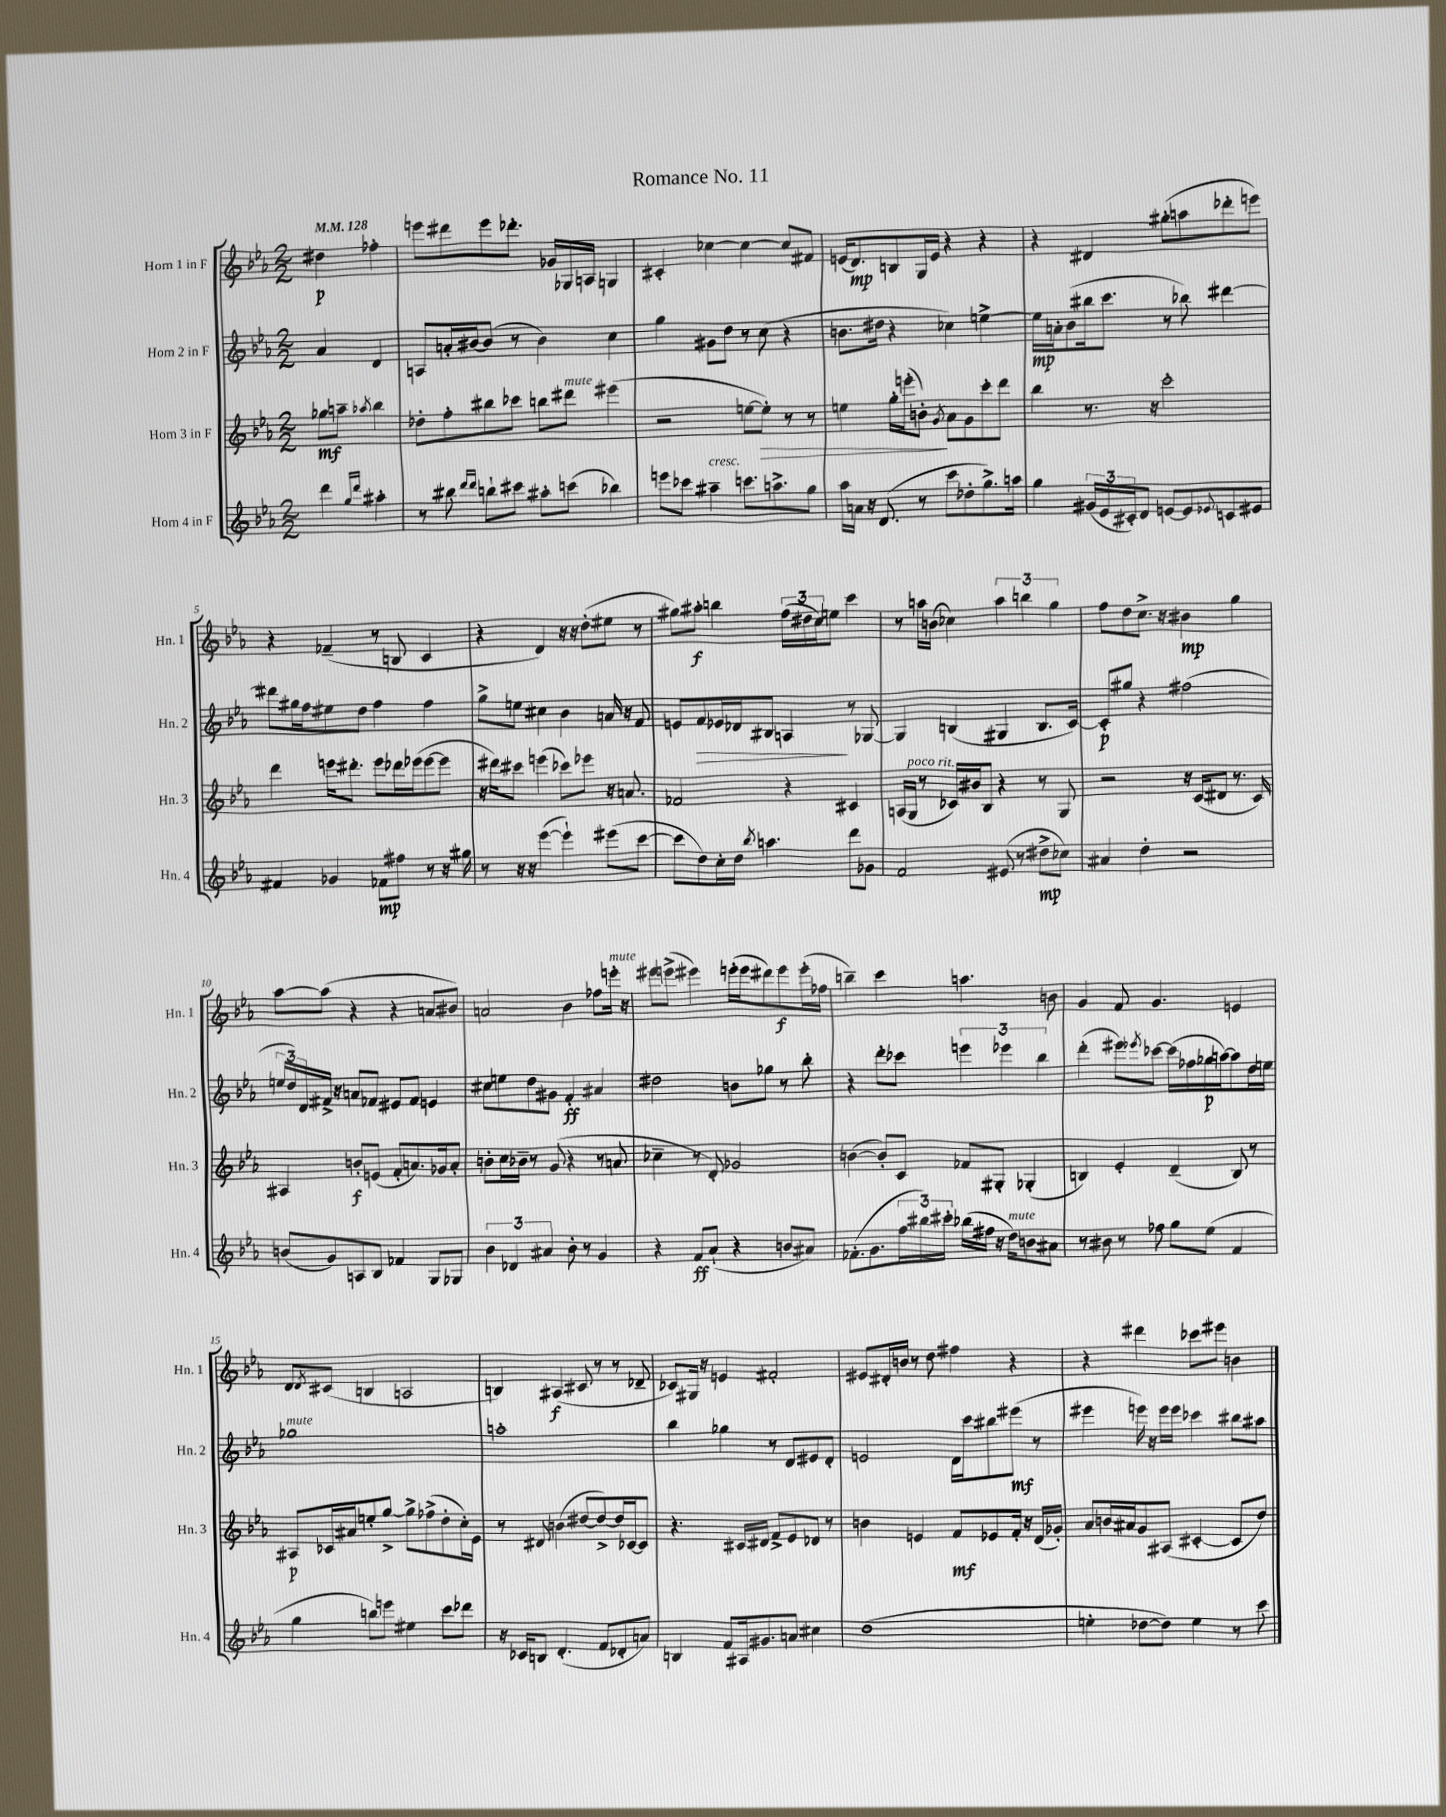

**kern	**dynam	**kern	**dynam	**kern	**dynam	**kern	**dynam
*part4	*part4	*part3	*part3	*part2	*part2	*part1	*part1
*staff4	*staff4	*staff3	*staff3	*staff2	*staff2	*staff1	*staff1
*I"Horn 4 in F	*	*I"Horn 3 in F	*	*I"Horn 2 in F	*	*I"Horn 1 in F	*
*I'Hn. 4	*	*I'Hn. 3	*	*I'Hn. 2	*	*I'Hn. 1	*
*clefG2	*	*clefG2	*	*clefG2	*	*clefG2	*
*k[b-e-a-]	*	*k[b-e-a-]	*	*k[b-e-a-]	*	*k[b-e-a-]	*
*M2/2	*	*M2/2	*	*M2/2	*	*M2/2	*
*MM128	*	*MM128	*	*MM128	*	*MM128	*
=	=	=	=	=	=	=	=
4ddd\	.	8gg-X\L	mf	4a-/	.	4dd#X\	p
.	.	8aan~\J	.	.	.	.	.
16qqgg/LL	.	.	.	.	.	.	.
16qqddd/JJ	.	8qaa-X/	.	.	.	.	.
4aa#X'\	.	4bb-\	.	4d/	.	4ff-X'\	.
=1	=1	=1	=1	=1	=1	=1	=1
8r	.	8dd-X'\L	.	8An/L	.	8eeen\L	.
8bb#X\	.	8ff'\	.	16an'/L	.	8ddd#X\	.
.	.	.	.	[16b#X/J	.	.	.
16qqddd/LL	.	.	.	.	.	.	.
16qqddd/JJ	.	.	.	.	.	.	.
8bbn`\L	.	8bb#X\	.	(8b#/J]	.	8eee\	.
8ccc#X\J	.	8ccc-X\J	.	8r	.	8.ddd-X'\J	.
8aa#X'\L	.	8bbn\L	.	4b#\)	.	.	.
.	.	.	.	.	.	16g-X/LL	.
!	!	!LO:TX:a:i:t=mute	!	!	!	!	!
(8cccn\J	.	8ddd#X\J	.	.	.	16G-X/	.
.	.	.	.	.	.	16An/JJ	.
4bb-X\)	.	(4eee#X\	.	4cc\	.	4Gn/	.
=2	=2	=2	=2	=2	=2	=2	=2
8eeen\L	.	2r	.	4gg\	.	4c#X'/	.
8ccc-X\J	.	.	.	.	.	.	.
!LO:TX:a:i:t=cresc.	!	!	!	!	!	!	!
4aa#X~\	.	.	.	8g#X\L	.	[4cc-X\	.
.	.	.	.	8dd\J	.	.	.
8.cccn\L	.	[8een\L	.	8r	.	4cc-\_	.
!	!	!	!LO:HP:b	!	!	!	!
.	.	8ee'\J])	>	(8cc\	.	.	.
8.aan^\	.	.	.	.	.	.	.
.	.	8r	.	4r	.	8cc-/L]	.
8gg\J	.	8r	.	.	.	8f#X/J	.
=3	=3	=3	=3	=3	=3	=3	=3
16aa-\LL	.	4een\	.	8.bn\L	.	(16en/KL	.
16an\JJ	.	.	.	.	.	8.d/)	mp
16r	.	.	.	.	.	.	.
(8.d/	.	.	.	16dd#X\Jk	.	.	.
.	.	16gg'\LL	.	4r	.	8Bn/	.
.	.	(16eeen'\J	.	.	.	.	.
8r	.	8bn'\J)	.	.	.	16G/L	.
.	.	.	.	.	.	16e/JJ	.
.	.	8qg/	.	.	.	.	.
8ccc\L	.	8a-\L	]	4cc-X\)	.	4r	.
8dd-X'\	.	8g\	.	.	.	.	.
8.gg^\)	.	8ccc'\	.	[4een^\	.	4r	.
.	.	8ddd\J	.	.	.	.	.
16aan\Jk	.	.	.	.	.	.	.
=4	=4	=4	=4	=4	=4	=4	=4
4gg\	.	4bb-\	.	16ee\LL]	mp	4r	.
.	.	.	.	16an'\J	.	.	.
.	.	.	.	(8b-\	.	.	.
(24g#X/LL	.	8.r	.	16bb#X\k	.	4d#X/	.
24e-/	.	.	.	.	.	.	.
.	.	.	.	8.ccc\J	.	.	.
24c#X'/J)	.	.	.	.	.	.	.
8d/J	.	.	.	.	.	.	.
.	.	16r	.	.	.	.	.
[8en/L	.	2ccc'\	.	8r	.	(8gg#X'\L	.
8e/]	.	.	.	8bb-X\)	.	8aan\	.
8qqe-X/	.	.	.	.	.	.	.
8cn/	.	.	.	[4ddd#X\	.	8ddd-X'\	.
8e#X/J	.	.	.	.	.	8eeen\J)	.
!!LO:LB:g=z
=5	=5	=5	=5	=5	=5	=5	=5
4f#X/	.	4ddd\	.	8ddd#X\L]	.	4r	.
.	.	.	.	16gg#X\L	.	.	.
.	.	.	.	16ff\J	.	.	.
4g-X/	.	16eeen\KL	.	8ee#X\	.	(4f-X~/	.
.	.	8.ddd#X'\J	.	.	.	.	.
.	.	.	.	8dd\J	.	.	.
8f-X\L	mp	8eee\L	.	4ff\	.	8r	.
8ff#X\J	.	16ddd-X\L	.	.	.	8Bn/	.
.	.	(16eee-X\J	.	.	.	.	.
8r	.	[8eee-\	.	4ff\	.	4c/	.
16r	.	8eee-\J]	.	.	.	.	.
16gg#X\	.	.	.	.	.	.	.
=6	=6	=6	=6	=6	=6	=6	=6
8r	.	16r	.	8gg^\L	.	4r	.
.	.	16ddd#X\KL)	.	.	.	.	.
16r	.	8ccc#X\J	.	8een\J	.	.	.
16r	.	.	.	.	.	.	.
([4eee-\	.	(4eeen\	.	4cc#X\	.	4d/)	.
4eee-`\])	.	8ccc-X\L)	.	4b-\	.	16r	.
.	.	.	.	.	.	16r	.
.	.	8eee-X\J	.	.	.	(8dd'\L	.
(8eee#X\L	.	16r	.	16an/	.	8ee#X\J	.
.	.	8.an/	.	16r	.	.	.
[8ccc\J	.	.	.	8f/	.	8r	.
=7	=7	=7	=7	=7	=7	=7	=7
8ccc\L]	.	2f-X/	.	8en/L	.	8gg#X\L)	.
!	!	!	!	!	!LO:HP:b	!	!
8dd\)	.	.	.	8f/	>	8aa#X'\J	f
16cc'\L	.	.	.	16e-X/L	.	4bbn\	.
16dd\JJ	.	.	.	16d-X/J	.	.	.
8qbb-/	.	.	.	.	.	.	.
4.aan\	.	.	.	8B#X/J	.	.	.
.	.	4r	.	4An/	.	(24ff\LL	.
.	.	.	.	.	.	24dd#X\	.
.	.	.	.	.	.	24cc\J)	.
.	.	.	.	.	.	8een\J	.
8ddd\L	.	4c#X/	.	8r	]	4ccc\	.
8g-X\J	.	.	.	[8G-X/	.	.	.
=8	=8	=8	=8	=8	=8	=8	=8
2f/	.	(16An/LL	.	4G-/]	.	8r	.
!	!	!LO:TX:a:i:t=poco rit.	!	!	!	!	!
.	.	16G/JJ	.	.	.	.	.
.	.	8r	.	.	.	16aan\LL	.
.	.	.	.	.	.	(16bn\JJ	.
.	.	16c-X/LL)	.	(4Bn/	.	4cc-X\)	.
.	.	16b#X/J	.	.	.	.	.
.	.	8B-/J	.	.	.	.	.
(8e#X/	.	4r	.	4G#X/	.	6aa\	.
8r	.	.	.	.	.	.	.
.	.	.	.	.	.	6bbn\	.
8dd#X^\L	mp	8r	.	8.B/L	.	.	.
.	.	.	.	.	.	6gg\	.
8cc-X\J)	.	8G/	.	.	.	.	.
.	.	.	.	[16c/Jk)	.	.	.
=9	=9	=9	=9	=9	=9	=9	=9
4a#X/	.	2r	.	8c'/L]	p	8ff\L	.
.	.	.	.	8gg#X/J	.	8dd\	.
4dd'\	.	.	.	4r	.	8.cc^\J	.
.	.	.	.	.	.	16r	.
2r	.	16r	.	(2ff#X\	.	4b#X\	mp
.	.	(16c/KL	.	.	.	.	.
.	.	8d#X/J	.	.	.	.	.
.	.	8.r	.	.	.	4gg\	.
.	.	16c/)	.	.	.	.	.
!!LO:LB:g=z
=10	=10	=10	=10	=10	=10	=10	=10
(8bn/L	.	4A#X/	.	24een/LL	.	[8aa-\L	.
.	.	.	.	24dd/)	.	.	.
.	.	.	.	24d/	.	.	.
8g/)	.	.	.	16f#X^/JJ	.	(8aa-\J]	.
.	.	.	.	16r	.	.	.
8An/	.	8bn'/L	f	8an/L	.	4r	.
8B-/J	.	(8en/J	.	8f-X/J	.	.	.
4f-X/	.	8f'/L	.	8e#X/L	.	4r	.
.	.	8.an/)	.	8f-/J	.	.	.
8G/L	.	.	.	4en/	.	8an/L	.
.	.	16g-X/k	.	.	.	.	.
8G-X/J	.	8a'/J	.	.	.	8b#X/J)	.
=11	=11	=11	=11	=11	=11	=11	=11
6b-\	.	8bn'\L	.	8cc#X\L	.	2an/	.
.	.	16cc\L	.	8een\	.	.	.
6d-X/	.	.	.	.	.	.	.
.	.	16b-X~\JJ	.	.	.	.	.
.	.	8r	.	8dd\	.	.	.
6a#X/	.	.	.	.	.	.	.
.	.	(8g/	.	8g#X\J	.	.	.
8b-'\	.	4r	.	4f'/	ff	4b-\	.
8r	.	.	.	.	.	.	.
4g/	.	8r	.	4a#X/	.	8ff-X\L	.
!	!	!	!	!	!	!LO:TX:a:i:t=mute	!
.	.	8an/	.	.	.	16eeen'\Jk	.
.	.	.	.	.	.	16r	.
=12	=12	=12	=12	=12	=12	=12	=12
4r	.	4cc-X~\	.	2dd#X\	.	8eee#X\L	.
.	.	.	.	.	.	(8eeen^\J	.
8f/L	ff	8r	.	.	.	4eee#X\)	.
(8a-`/J	.	8d'/)	.	.	.	.	.
4r	.	2g-X/	.	8bn\L	.	(16eeen'\LL	.
.	.	.	.	.	.	16eee\J	.
.	.	.	.	8gg-X\J	.	8ddd#X\)	.
8bn/L	.	.	.	8r	.	8eee\	f
8a#X/J)	.	.	.	8bb-'\	.	(16eee'\L	.
.	.	.	.	.	.	16ff-X\JJ	.
=13	=13	=13	=13	=13	=13	=13	=13
(8.f-X'\L	.	([4bn\	.	4r	.	4bbn~\)	.
8.g\	.	.	.	.	.	.	.
.	.	8b'/L])	.	8ddd'\L	.	4ccc\	.
24ff\L	.	8c/J	.	8ccc-X\J	.	.	.
24bb#X\)	.	.	.	.	.	.	.
24ccc#X'\JJ	.	.	.	.	.	.	.
(16bb-X\LL	.	8f-X/L	.	6eeen\	.	4.aan\	.
16ff#X\JJ	.	.	.	.	.	.	.
16r	.	8G#X'/J	.	.	.	.	.
.	.	.	.	6eee-X\	.	.	.
!LO:TX:a:i:t=mute	!	!	!	!	!	!	!
16dd\KL)	.	.	.	.	.	.	.
8bn\	.	(4G-X'/	.	.	.	.	.
.	.	.	.	6bb-\	.	.	.
8a#X\J	.	.	.	.	.	8bn\	.
=14	=14	=14	=14	=14	=14	=14	=14
8r	.	4Bn/)	.	(4ddd'\	.	4g/	.
8b#X\	.	.	.	.	.	.	.
8r	.	4e-'/	.	8eee#X\L)	.	8f/	.
.	.	.	.	8qeee-X/	.	.	.
8ff-X\	.	.	.	[8ccc-X\J	.	4.g/	.
8gg\L	.	(4d~/	.	(16ccc-\LL]	.	.	.
.	.	.	.	16ff-X\	.	.	.
(8ee-\J	.	.	.	16gg-X\	p	.	.
.	.	.	.	[16aan\J)	.	.	.
4f/	.	8B/)	.	8aa\]	.	4en/	.
.	.	8r	.	16dd\L	.	.	.
.	.	.	.	16een\JJ	.	.	.
!!LO:LB:g=z
=15	=15	=15	=15	=15	=15	=15	=15
!	!	!	!	!LO:TX:a:i:t=mute	!	!	!
4gg\	.	8A#X/L	p	1gg-X	.	8d/L	.
.	.	.	.	.	.	8qd/	.
.	.	16c-X/L	.	.	.	(8c#X/J	.
.	.	16a#X/J	.	.	.	.	.
8bbn\L)	.	8een'/	.	.	.	4Bn/	.
8eeen\J	.	[8gg^/J	.	.	.	.	.
4ee#X\	.	8gg^\L]	.	.	.	2An/	.
.	.	(8ff-X^\	.	.	.	.	.
8ccc\L	.	8dd'\	.	.	.	.	.
8ddd-X\J	.	16cc'\L)	.	.	.	.	.
.	.	16e-\JJ	.	.	.	.	.
=16	=16	=16	=16	=16	=16	=16	=16
16r	.	8r	.	1aan'	.	4Bn/)	.
16c-X/KL	.	.	.	.	.	.	.
8Bn/J	.	8d#X/	.	.	.	.	.
(4.d'/	.	(4bn\	.	.	.	(4A#X/	f
.	.	[8dd#X/L	.	.	.	8c#X/	.
8f/L	.	8dd#^/_)	.	.	.	8r	.
8d-X'/	.	16dd#/L]	.	.	.	8r	.
.	.	[16c-X/J	.	.	.	.	.
8an/J)	.	8c-/J]	.	.	.	8d-X~/	.
=17	=17	=17	=17	=17	=17	=17	=17
4Bn/	.	4.r	.	4bb-\	.	8c-X/L)	.
.	.	.	.	.	.	16G#X/Jk	.
.	.	.	.	.	.	16r	.
8f/L	.	.	.	4gg-X\	.	4en/	.
16A#X/k	.	16c#X/LL	.	.	.	.	.
8.g#X/	.	16d#X/JJ	.	.	.	.	.
.	.	8f^/L	.	8r	.	2f#X'/	.
8an/J	.	8e-/	.	8d/L	.	.	.
4cc#X\	.	8d-X/J	.	8e#X/	.	.	.
.	.	8r	.	8d'/J	.	.	.
=18	=18	=18	=18	=18	=18	=18	=18
(1dd	.	4bn\	.	2en/	.	8e#X/L	.
.	.	.	.	.	.	16d#X'/L	.
.	.	.	.	.	.	16bn/JJ	.
.	.	4en/	.	.	.	8r	.
.	.	.	.	.	.	8dd\	.
.	.	8f/L	mf	16d\LL	.	4ff#X\	.
.	.	.	.	16ccc\J	.	.	.
.	.	8e-X/	.	8bb#X\	.	.	.
.	.	16f'/Jk	.	(8eee#X\J	mf	4r	.
.	.	16r	.	.	.	.	.
.	.	(16d/LL	.	8r	.	.	.
.	.	16g-X'/JJ)	.	.	.	.	.
=19	=19	=19	=19	=19	=19	=19	=19
4een'\	.	8a-/L	.	4eee#X\	.	4r	.
.	.	16bn/L	.	.	.	.	.
.	.	16a#X/J	.	.	.	.	.
[8dd-X\L	.	8g/	.	16eeen\)	.	4ddd#X\	.
.	.	.	.	16r	.	.	.
8dd-\J])	.	(8A#X/J	.	16eee\LL	.	.	.
.	.	.	.	16eee\JJ	.	.	.
4ee\	.	[4c#X'/	.	4ccc-X\	.	8ccc-X\L	.
.	.	.	.	.	.	8eee#X\J	.
8r	.	8c#/L]	.	8bb#X\L	.	4bn\	.
8ccc\	.	8dd/J)	.	8aa#X\J	.	.	.
==	==	==	==	==	==	==	==
*-	*-	*-	*-	*-	*-	*-	*-
